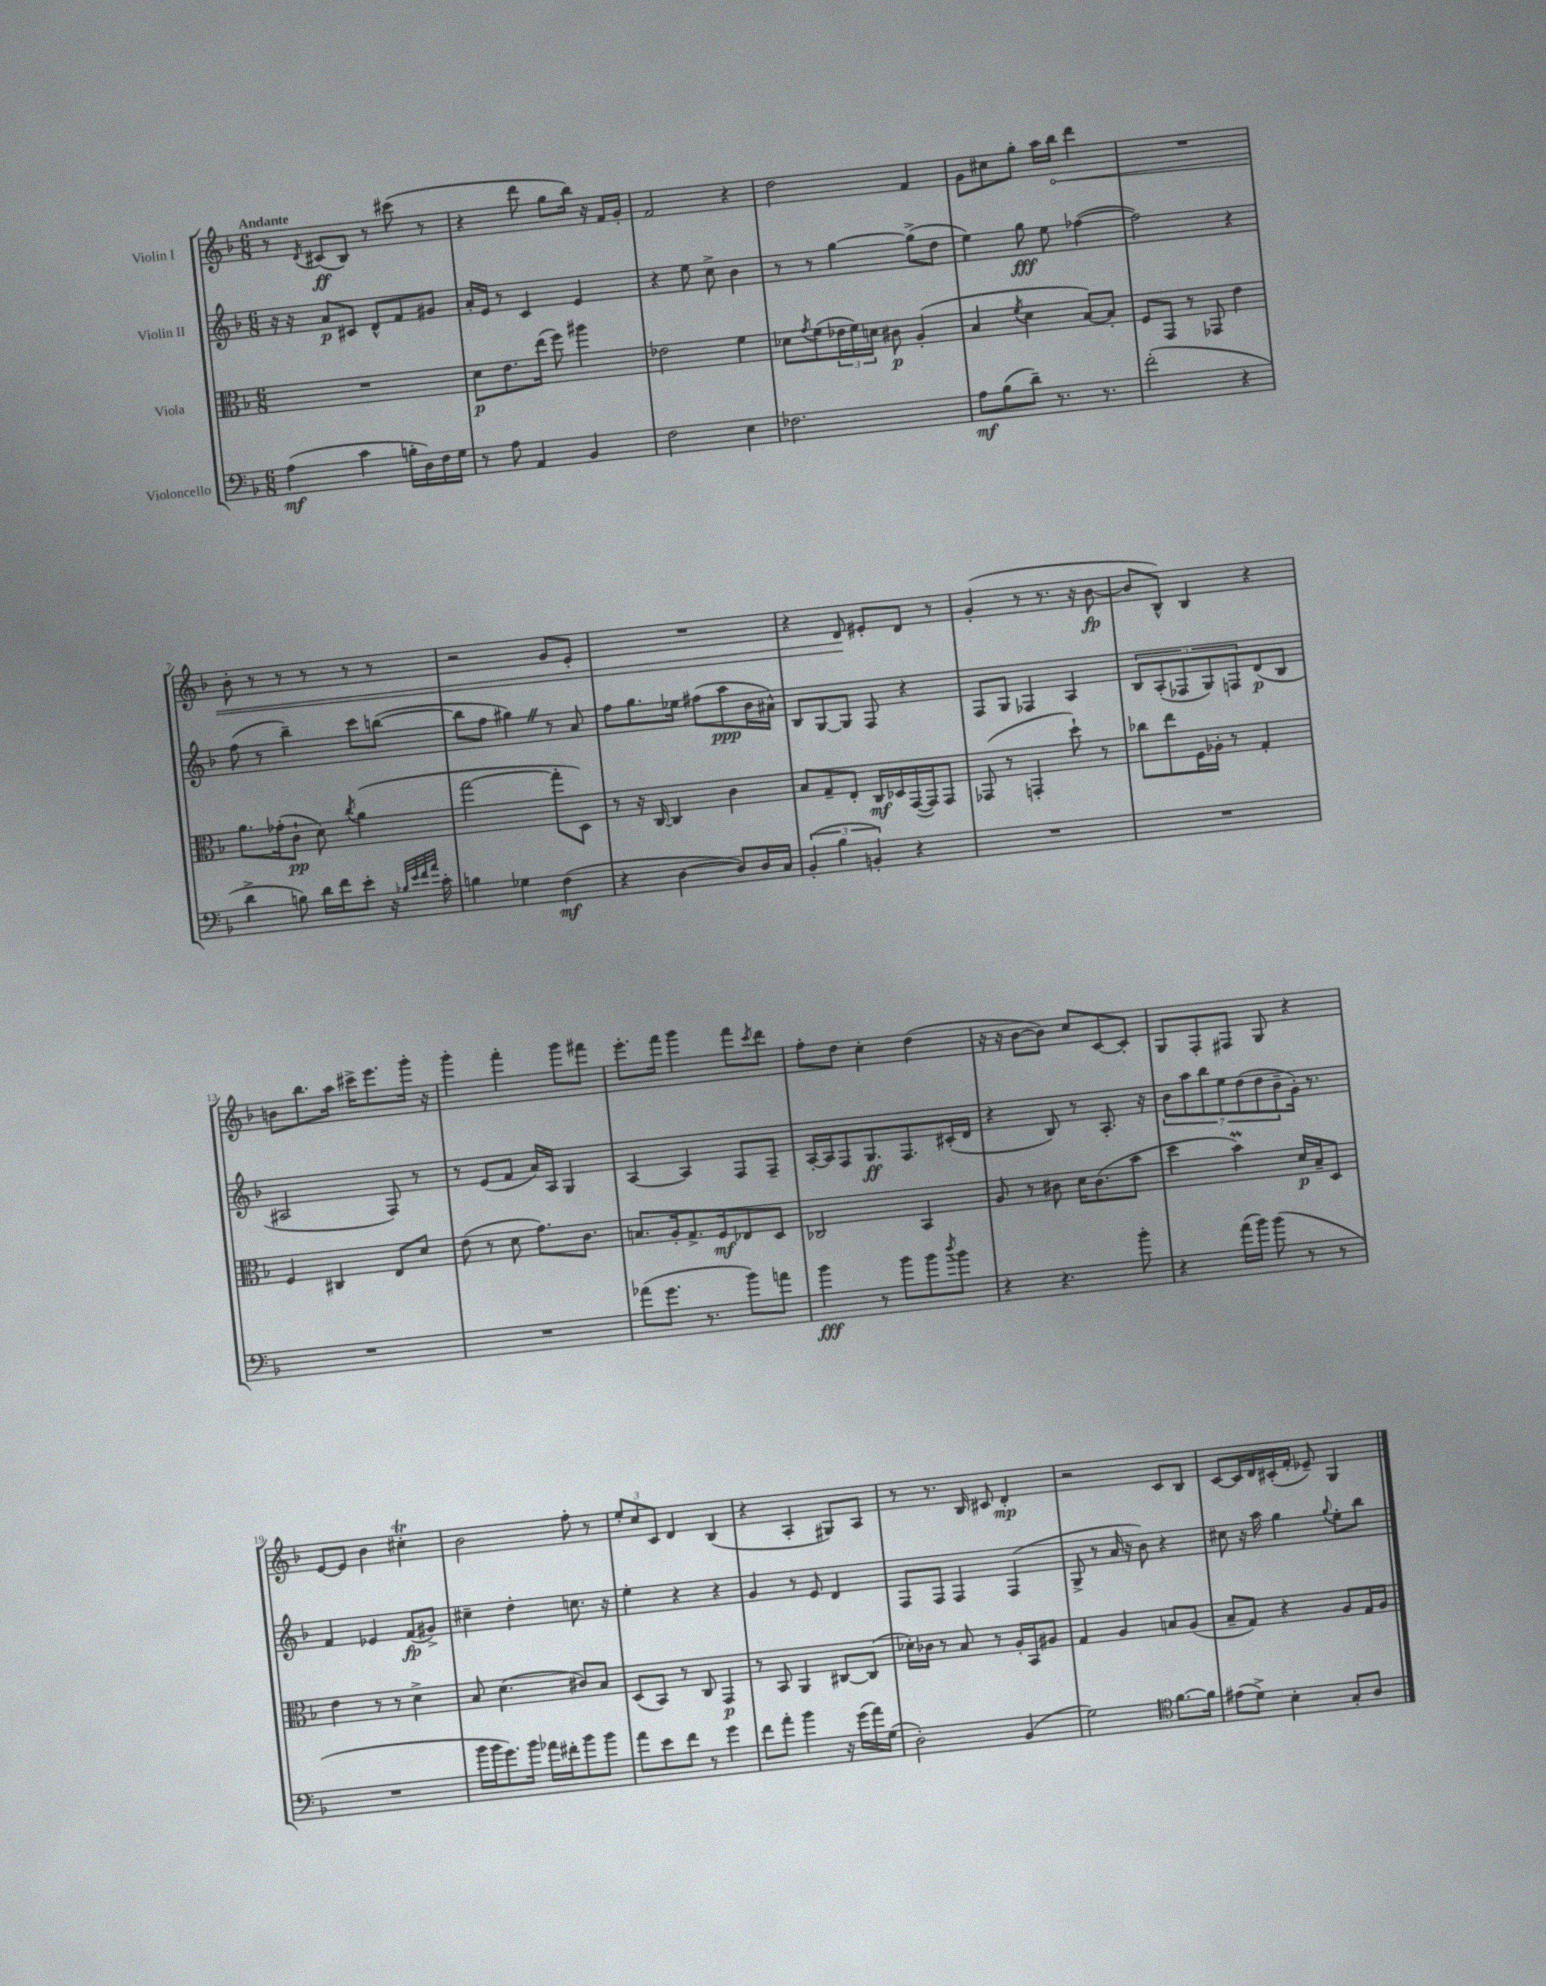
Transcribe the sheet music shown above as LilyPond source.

<<
\new StaffGroup <<
\new Staff = "s0" \with { instrumentName = "Violin I" } {
    \clef treble \key f \major \numericTimeSignature \time 6/8 \tempo "Andante"
    r8 \acciaccatura { d'8 } cis'8\ff( bes8) r8 cis'''8( r8 |
    r4 d'''8 g''8 bes''16) r16 f'16 g'16-. |
    f'2 r4 |
    d''2 f'4 |
    g'8 cis''8 g''8-. a''16 \once \override Hairpin.circled-tip = ##t bes''16\< d'''4 |
    R2. |
    bes'8-. r8 r8 r8 r8 r8 |
    r2 g'8 e'8-. |
    R2. |
    r4 d'8\! eis'8-. d'8 r8 |
    g'4-.( r8 r8. r16 bes'8~\fp |
    bes'8 bes8-^) bes4 r4 |
    b'8 bes''8. a''16 cis'''16-> e'''8. g'''16-. r16 |
    g'''4-. f'''4-. g'''8 fis'''8 |
    e'''8.-. f'''16 g'''4 f'''8 \acciaccatura { c'''8 } d'''8 |
    f''8-. d''8 c''4-. d''4( |
    r16 r16 bes'8~ bes'8) c''8 c'8~ c'8-. |
    g8 f8-. fis8 g8 r4 |
    e'8~ e'8 bes'4 cis''4-.\trill |
    bes'2 f''8-. r8 |
    \tuplet 3/2 { e''8-. c''8 c'8 } d'4 bes4( |
    r4 a4-. gis8) a8 |
    r8 r8. bes16 cis'8 d'4-.\mp |
    r2 c'8 bes8 |
    c'8~ c'16 d'16 cis'16-.( f'16-. ees'8--) g4 \bar "|." |
}
\new Staff = "s1" \with { instrumentName = "Violin II" } {
    \clef treble \key f \major \numericTimeSignature \time 6/8
    r16 r16 a'8\p cis'8 d'8-^ f'8 gis'8 |
    a'16-. e'16 r8 c'4 e'4 |
    r4 e''8 c''8-> bes'4 |
    r8 r8 g''4~ g''8->( d''8 |
    e''4) g''8\fff e''8 fes''4~( |
    fes''2) r4 |
    f''8( r8 bes''4--) c'''8 b''8~( |
    b''8 f''8 gis''4) \once \override BreathingSign.text = \markup { \musicglyph "scripts.caesura.straight" } \breathe r8 a'8 |
    f''8 g''8. ees''16 fis''8( a''8\ppp bes'16 ais'16-^) |
    bes8 g8~ g8 f8 r4 |
    f8 g8 fes4 a4 |
    \tuplet 5/4 { bes8 a8-.( fes8 g8) f8 } d'8\p( bes8 |
    ais2 f8) r8 |
    r8 e'8( f'8 a'16) a16 g4 |
    a4~ a4 f8 f8-- |
    a16~-. a16 f8 g8.\ff f8. cis'16-.( d'16 |
    r4 bes8) r8 a8.-. r16 |
    \tuplet 7/4 { bes'8 a''8 bes''8 e''8 d''8( d''8 bes'8-- } g'16-.) r8. |
    f'4 ees'4 f'8\fp( gis'8->) |
    cis''4-- d''4-. c''8. r16 |
    e''4-. r4 r4 |
    g'4 r8 e'8 d'4 |
    f8 f8 f4 f4( |
    g8-> r8 a'16 r16 bes'8) r4 |
    cis''8 r16 a''16 g''4 \appoggiatura { g''8 } e''8-. bes''8 \bar "|." |
}
\new Staff = "s2" \with { instrumentName = "Viola" } {
    \clef alto \key f \major \numericTimeSignature \time 6/8
    R2. |
    d'8\p e'8. e''16( f''8) ais''4 |
    ees'2 f'4 |
    des'8 \acciaccatura { g'8 } f'8( \tuplet 3/2 { ees'16 f'16) d'16 } cis'8\p a4-.( |
    bes4 \acciaccatura { f'8 } d'4 bes8~) bes8-. |
    f8 g,8 r8 ges,8 e'4 |
    a'8. ges'16-.( c'8-!\pp d'8) \acciaccatura { c''8 } a'4( |
    g''2~ g''8-. d8) |
    r8 r16 c16~ c4 c'4 |
    bes8 g8-- e8-. c16\mf des16 g,16~( g,16) g,8 |
    ges,8( r8 g,4-. d''8-!) r8 |
    ces''8 e''8 f16 aes16-. r8 g4-. |
    f4 cis4 e8 d'8 |
    e'8( r8 d'8 g'8.) c'8. |
    b8. a16-. g8.-> f16\mf ees8 d8 |
    ces2 bes,4 |
    a8 r8 cis'8 d'16 cis'8.( bes'8 |
    d''4 bes'4\prall) d'16\p bes16-- d8 |
    e'4 r8 r8 d'4-> |
    bes8 d'4.( cis'8) bes8 |
    d8( bes,8) r8 c8 g,4\p |
    r8 bes,8 a,4 cis8~ cis8( |
    des'16-.) ces'16 r8 bes8 r8 a16-. bes,16 ais8 |
    g4 a4 b8 a8( |
    bes8-- g8) r4 a8 g16 a16 \bar "|." |
}
\new Staff = "s3" \with { instrumentName = "Violoncello" } {
    \clef bass \key f \major \numericTimeSignature \time 6/8
    a4\mf( c'4 b16-. d16) f16 g16 |
    r8 a8 a,4 bes,4 |
    f2 e4 |
    fes2. |
    a8\mf bes8( d'8--) r8. r8. |
    f'2-.( r4 |
    d'4-> b8) d'16 f'16 e'8-. r16 \grace { bes32 e'32 f'32 a'32 } c'16-. |
    b4 ges4 f4\mf( |
    r4 d4~ d8) d16 c16 |
    \tuplet 3/2 { bes,4-.( bes4 b,4-.) } r4 |
    R2. |
    R2. |
    R2. |
    R2. |
    aes'8( g'8. r8. bes'8) a'8 |
    bes'4\fff r8 bes'8 bes'8 \acciaccatura { d''8 } bes'8 |
    r4 r4. bes'8-. |
    r4 a'16( bes'16) bes'8( r8 r8 |
    R2. |
    bes'16 bes'16 g'8.) bes'16 aes'16 fis'16-. bes'8 bes'8 |
    a'8 e'8 f'8 r8 g'4 |
    f'8 a'8-. bes'4 r16 g'16( a'16) g16( |
    d2-.) bes,4( |
    g2) \clef tenor f'8.~ f'16 |
    eis'8( d'8->) bes4-. g8-. a8 \bar "|." |
}
>>
>>
